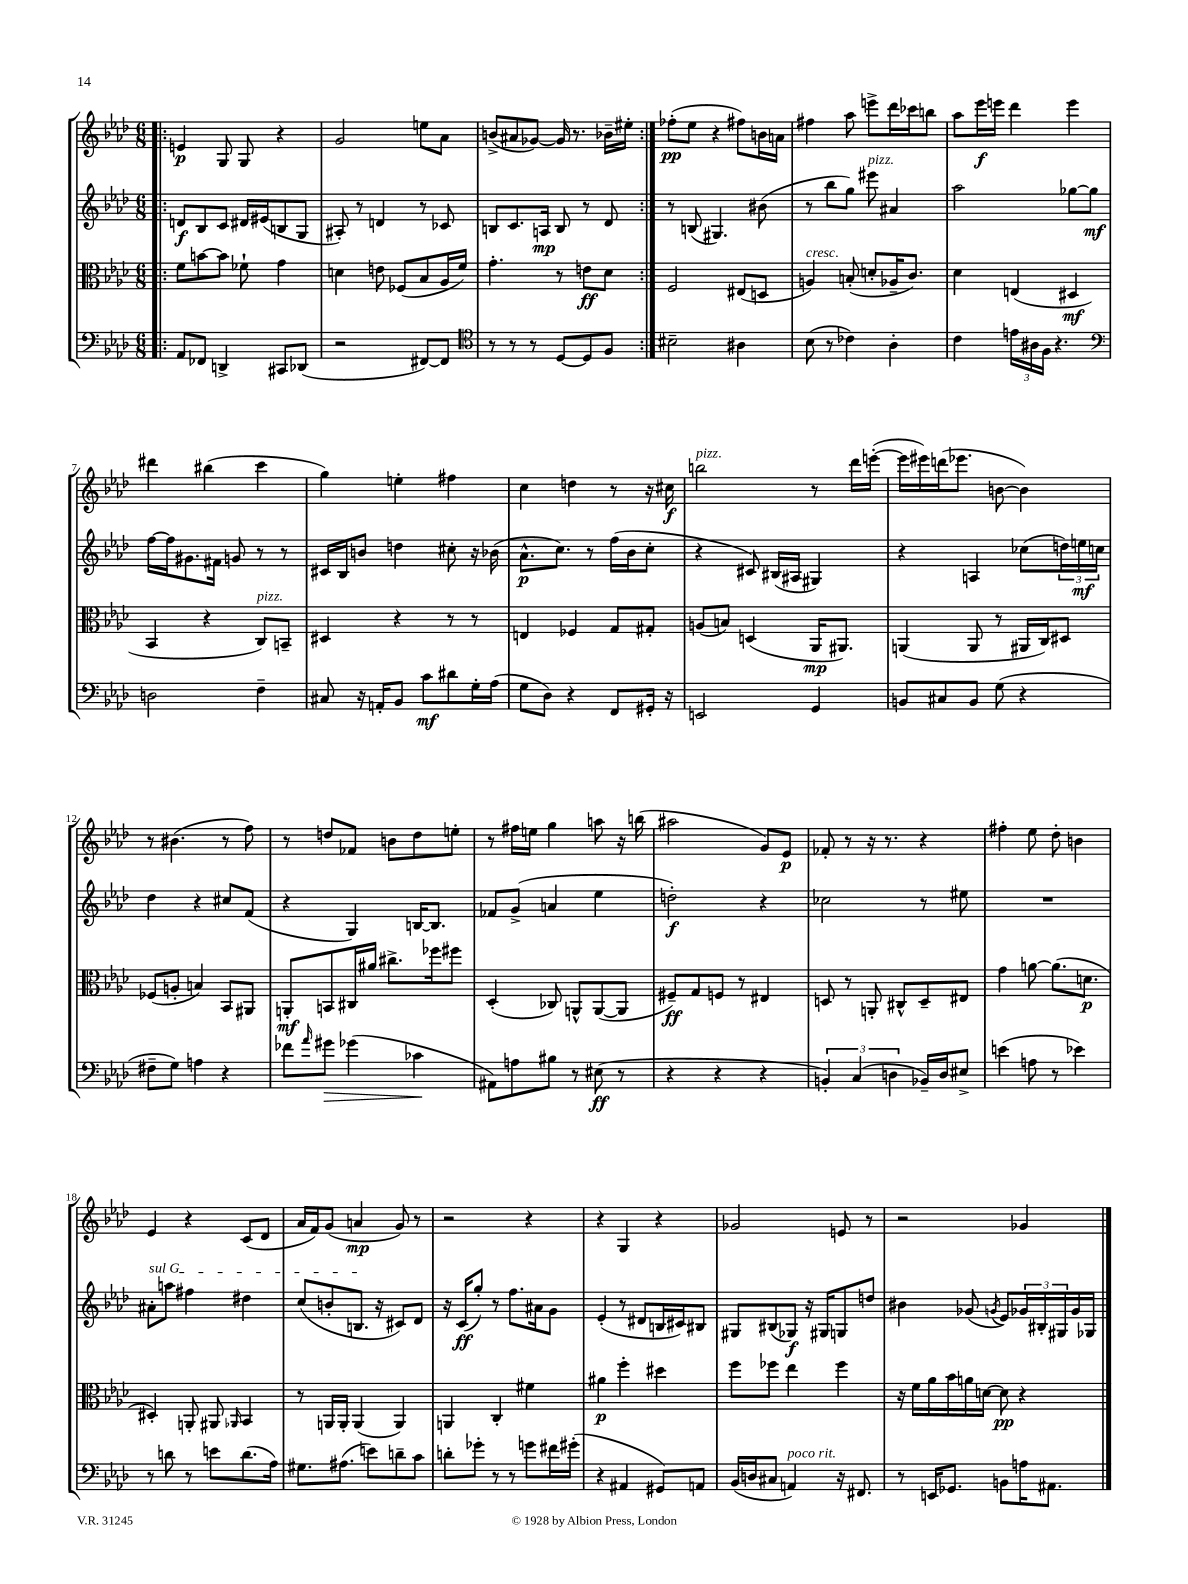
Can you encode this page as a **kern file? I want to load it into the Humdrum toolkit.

**kern	**kern	**kern	**kern
*staff4	*staff3	*staff2	*staff1
*clefF4	*clefC3	*clefG2	*clefG2
*k[b-e-a-d-]	*k[b-e-a-d-]	*k[b-e-a-d-]	*k[b-e-a-d-]
*M6/8	*M6/8	*M6/8	*M6/8
=!|:	=!|:	=!|:	=!|:
8AA-	8f	8d	4e
8FF-	[8b	8B-	.
4DD^	8b]	8c	8G
.	8f-`	16d#	8G
.	.	(16e#	.
8CC#	4g	8B	4r
(8DD-	.	8G	.
=	=	=	=
2r	4d	8A#')	2g
.	.	8r	.
.	8e	4d	.
.	(8F-	.	.
[8FF#)	8B-	8r	8ee
8FF#]	16A-	8c-	8a-
.	16f)	.	.
=	=	=	=
*clefC4	*	*	*
8r	4.g'	8B	(8b^
8r	.	8.c	8a#
8r	.	.	[8g-)
.	.	16A	.
[8D-	8r	8B	16g-]
.	.	.	8.r
8D-]	8e	8r	.
8F	8d-	8d-	16b-~
.	.	.	16ee#'
=:|!	=:|!	=:|!	=:|!
2B#~	2F	8r	(8ff-'
.	.	(8B	8ee-
.	.	4.G#)	4r
4A#	(8E#	.	8ff#)
.	8D	(8b#	16b
.	.	.	16a
=	=	=	=
(8B-	4A)	8r	4ff#
8r	.	8bb-	.
4c-)	(8B'	8gg)	8aa-
.	8d'	8eee#	8eee^
4A-'	16A-~	4a#	16ddd-
.	8.c)	.	16ccc-
.	.	.	8bb
=	=	=	=
4c	4d-	2aa-	8aa-
.	.	.	16eee-
.	.	.	16eee
24e	(4E	.	4ddd-
24A#	.	.	.
24F	.	.	.
4.r	.	.	.
.	4D#	[8gg-	4eee
.	.	8gg-]	.
=	=	=	=
*clefF4	*	*	*
2D	4BB-	[16ff	4ddd#
.	.	16ff]	.
.	.	8.g#	.
.	4r	.	(4bb#
.	.	16f#	.
.	.	8g	.
4F~	8C)	8r	4ccc
.	8BB~	8r	.
=	=	=	=
8C#	4D#	16c#	4gg)
.	.	16B-	.
16r	.	8b	.
16AA'	.	.	.
8BB-	4r	4dd	4ee'
8c	.	.	.
8d#	8r	8cc#'	4ff#
16G'	8r	16r	.
(16A-	.	(16b-	.
=	=	=	=
8G	4E	8.a-^^	4cc
8D-)	.	.	.
.	.	8.cc)	.
4r	4F-	.	4dd
.	.	8r	.
8FF	8G	(16ff	8r
.	.	16b-	.
16GG#'	8G#'	8cc'	16r
16r	.	.	16cc#
=	=	=	=
2EE	(8A	4r	2bb
.	8B)	.	.
.	(4D	8c#)	.
.	.	(16B#	.
.	.	16A#	.
4GG	16AA-	4G#)	8r
.	8.AA#)	.	.
.	.	.	16ddd-
.	.	.	([16eee'
=	=	=	=
8BB	(4AA	4r	16eee]
.	.	.	16eee#)
8C#	.	.	(16ddd
.	.	.	8.eee-
8BB	8AA	4A	.
(8G	8r	.	[8b
4r	16AA#	(8cc-	4b])
.	16C)	.	.
.	8D#	24dd)	.
.	.	24ee	.
.	.	24cc	.
=	=	=	=
8F#~	(8F-	4dd-	8r
8G)	8A'	.	(4.b#
4A	4B)	4r	.
4r	8BB-	8cc#	8r
.	8AA#	(8f	8ff)
=	=	=	=
8f-	8AA'	4r	8r
16qqa-	.	.	.
8g#	8BB	.	8dd
(4g-	16C#	4G)	8f-
.	16a#	.	.
.	8.cc#^	.	8b
4c-	.	[16B	8dd
.	16ff-	8.B]	.
.	8ff#	.	8ee'
=	=	=	=
8AA#)	(4D-'	8f-	8r
8A	.	(8g^	16ff#
.	.	.	16ee
8B#	8C-)	4a	4gg
8r	8AA^^	.	.
(8E#	([8AA	4ee-	8aa
8r	8AA]	.	16r
.	.	.	(16bb
=	=	=	=
4r	8F#~)	2dd')	2aa#
.	8G	.	.
4r	8F	.	.
.	8r	.	.
4r	4E#	4r	8g)
.	.	.	8e-
=	=	=	=
6BB')	8D	2cc-	8f-'
.	8r	.	8r
(6C	.	.	.
.	8AA'	.	16r
.	.	.	8.r
6D	.	.	.
.	8C#^^	.	.
16BB-~)	8D~	8r	4r
16D	.	.	.
8E#^	8E#	8ee#	.
=	=	=	=
(4e	4g	2.r	4ff#'
8A	[8a	.	8ee-
8r	(8.a]	.	8dd-'
4e-)	.	.	4b
.	8.d	.	.
=	=	=	=
8r	4D#')	8a#'	4e-
8d	.	8aa	.
8r	8AA'	4ff#	4r
8e	8AA#	.	.
.	16qqAA-	.	.
(8.d	4BB-	4dd#	(8c
.	.	.	8d-
16A-)	.	.	.
=	=	=	=
8.G#	8r	(8cc	16a-
.	.	.	16f)
.	16AA	8b'	(8g
(8.A#	16AA'	.	.
.	(4AA	8.B	4a
8e)	.	.	.
.	.	16r	.
8d~	4AA)	8c#)	8g)
8c	.	8d-	8r
=	=	=	=
8d'	4AA	16r	2r
.	.	(16c	.
8g-'	.	8gg')	.
8r	4C'	8r	.
8r	.	8.ff	.
8g	4f#	.	4r
.	.	16a#	.
16f#	.	8g	.
(16g#'	.	.	.
=	=	=	=
4r	4a#	(4e-'	4r
4AA#	4ff'	8r	4G
.	.	8d#	.
8GG#)	4dd#	16B	4r
.	.	16c#)	.
8AA	.	8B#	.
=	=	=	=
(16BB-	8ff	8G#	2g-
16D	.	.	.
8C#	8ff-	(8B#	.
4AA)	4ee-	8G-)	.
.	.	16r	.
.	.	16G#	.
16r	4ff-	8G	8e
8.FF#	.	.	.
.	.	8dd	8r
=	=	=	=
8r	16r	4b#	2r
.	16f	.	.
16EE	16a-	.	.
8.GG-	16b-	.	.
.	16a	(8g-	.
.	[16d	.	.
.	.	8qg	.
8BB	8d]	8e-)	.
16A	4r	24g-	4g-
.	.	24B#'	.
8.AA#	.	.	.
.	.	24G#	.
.	.	16g-	.
.	.	16G-	.
==	==	==	==
*-	*-	*-	*-
